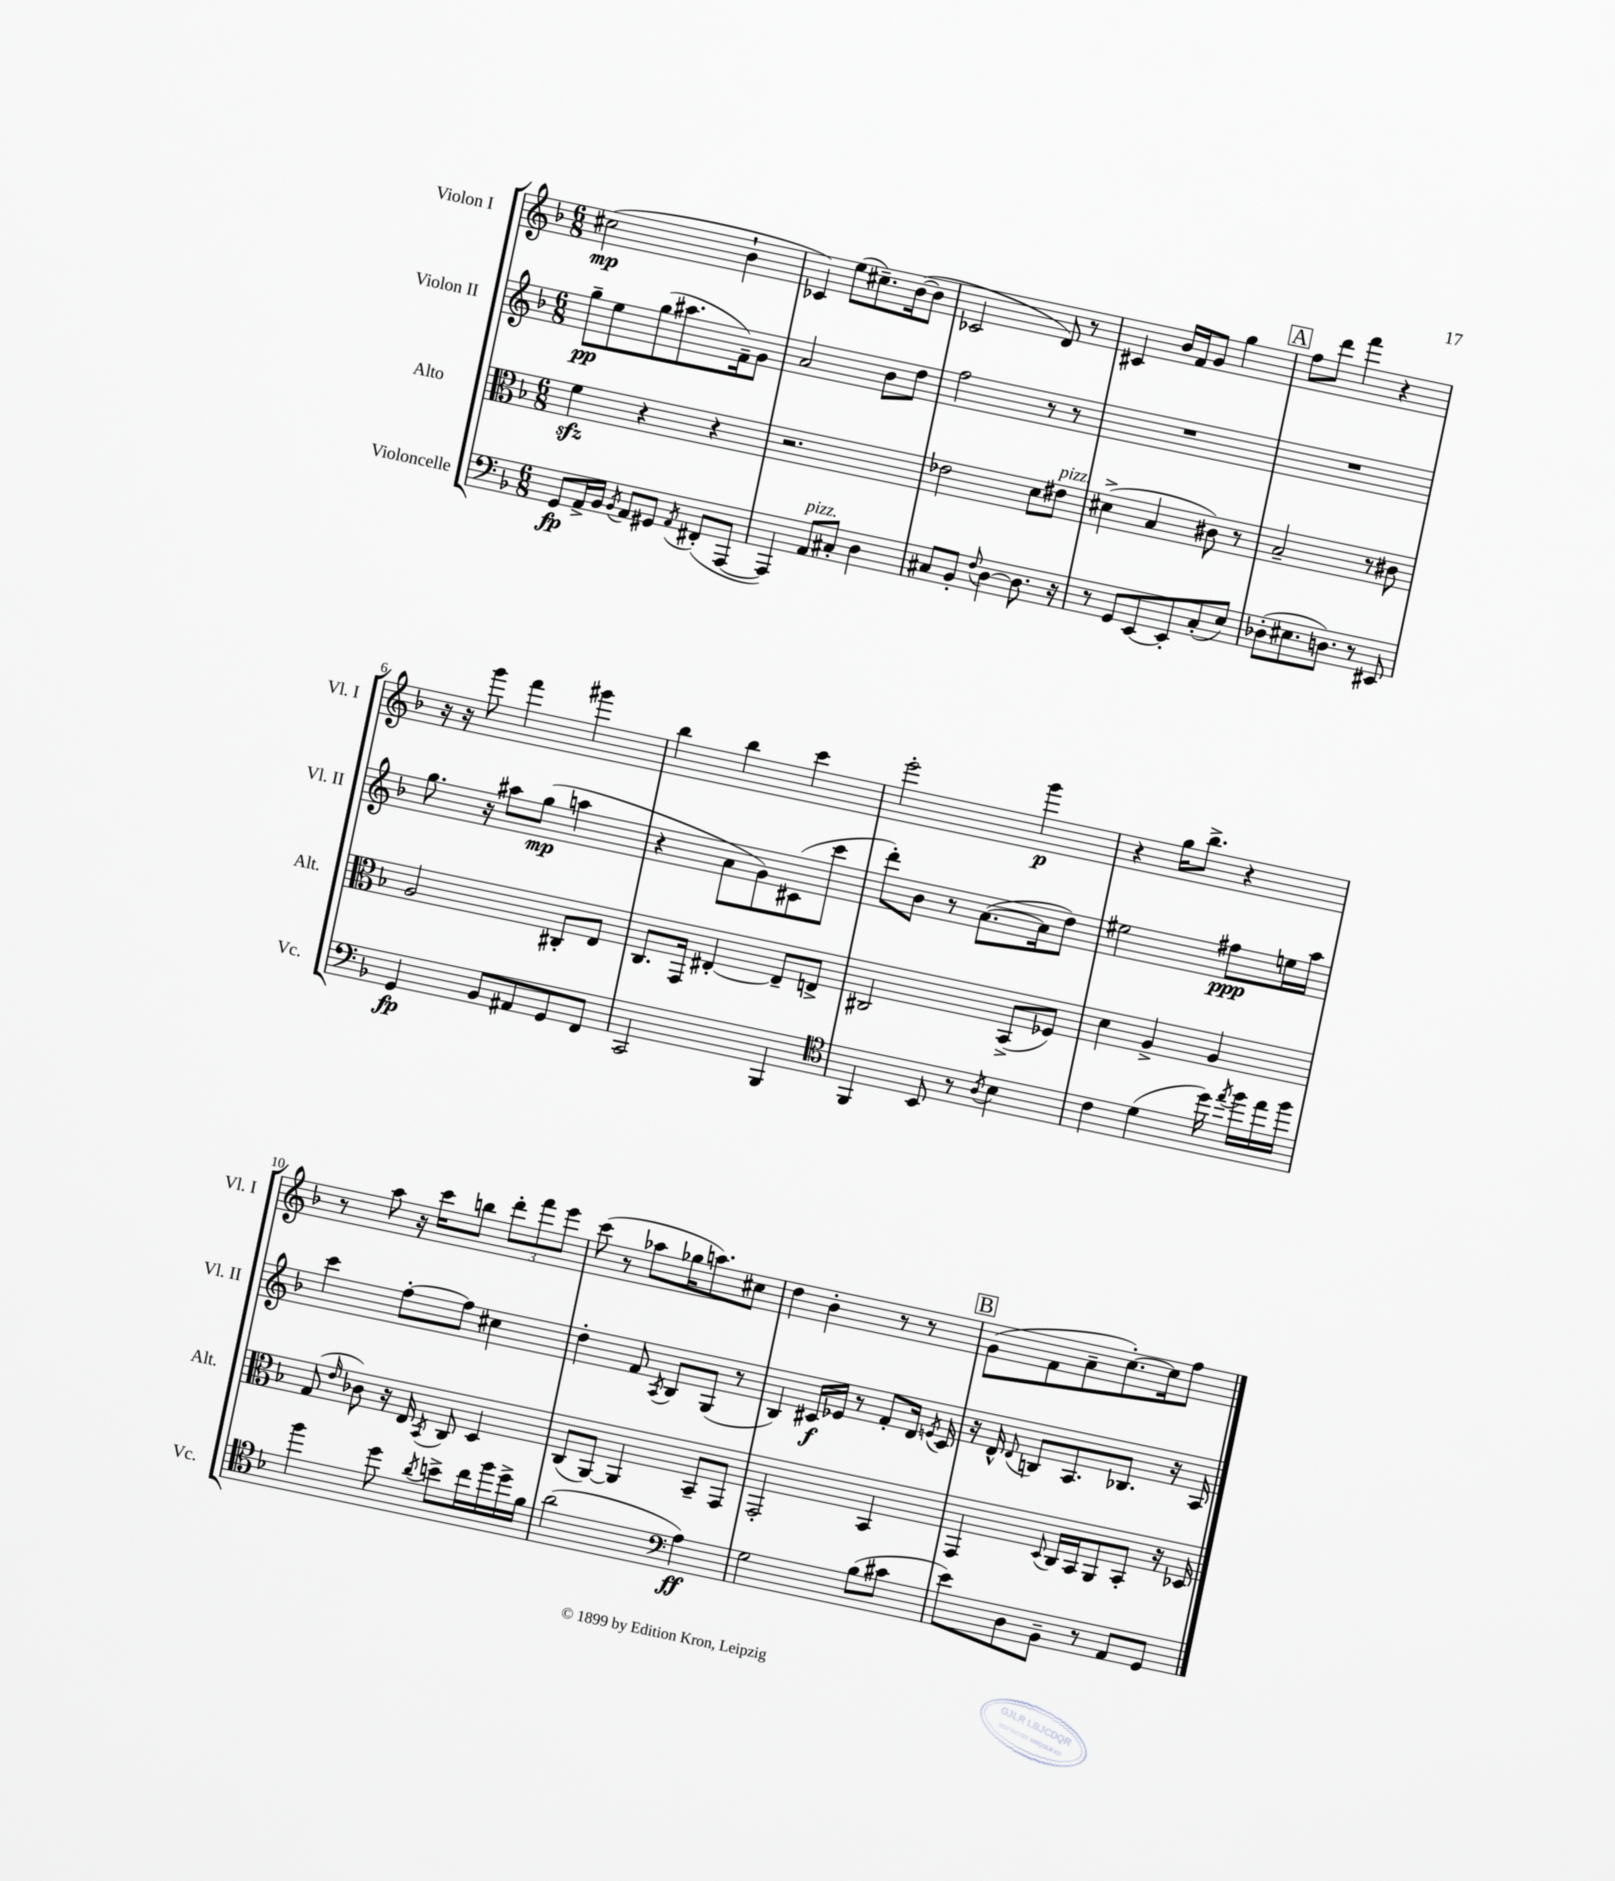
<<
\new StaffGroup <<
\new Staff = "s0" \with { instrumentName = "Violon I" shortInstrumentName = "Vl. I" } {
    \clef treble \key f \major \numericTimeSignature \time 6/8
    \autoBeamOff cis''2\mp( bes'4-! |
    ces'4) e''8[( cis''8.--) bes'16~( bes'8] |
    ces'2 d'8) r8 |
    cis'4 bes'16[ f'16 g'8] g''4 |
    \mark \markup { \box "A" } f''8[ d'''8] f'''4 r4 |
    r16 r16 g'''8 f'''4 gis'''4 |
    bes''4 bes''4 c'''4 |
    e'''2-. g'''4\p |
    r4 g''16[ bes''8.]-> r4 |
    r8 a''8 r16 c'''16[ b''8] \tuplet 3/2 { d'''8[-. f'''8 e'''8] } |
    c'''8( r8 aes''8[ ges''16 a''8.) cis''8] |
    d''4 bes'4-. r8 r8 |
    \mark \markup { \box "B" } g'8[( f'8 a'8-- c''8.~-.) c''16 f''8] \bar "|." |
}
\new Staff = "s1" \with { instrumentName = "Violon II" shortInstrumentName = "Vl. II" } {
    \clef treble \key f \major \numericTimeSignature \time 6/8
    \autoBeamOff g''8[--\pp e''8 g''8( ais''8. f'16--) g'8] |
    a'2 bes'8[ d''8] |
    f''2 r8 r8 |
    R2. |
    \mark \markup { \box "A" } R2. |
    g''8. r16 ais''8[ g''8]\mp( a''4 |
    r4 a'8[ g'8) cis'8( c'''8] |
    d'''8[-.) bes'8] r8 a'8.[~( a'16 d''8]) |
    eis''2 fis''8[\ppp e''16 a''16] |
    c'''4 f''8[~-. f''8] cis''4 |
    d''4-. f'8 \acciaccatura { a8 } bes8[ g8]( r8 |
    bes4) cis'16[\f ees'16] r8 f'8[-. d'16] \acciaccatura { e'8 } cis'16 |
    \mark \markup { \box "B" } r16 d'16-^ \appoggiatura { d'8 } b8[ a8. bes8.] r16 a16 \bar "|." |
}
\new Staff = "s2" \with { instrumentName = "Alto" shortInstrumentName = "Alt." } {
    \clef alto \key f \major \numericTimeSignature \time 6/8
    \autoBeamOff f'4\sfz r4 r4 |
    r2. |
    ees'2 d'8[ eis'8]^\markup { \italic "pizz." } |
    dis'4->( bes4 cis'8) r8 |
    \mark \markup { \box "A" } bes2-- r8 cis'8 |
    a2 cis8[-. e8] |
    c8.[ g,16] eis4~-. eis8[-- e8]-> |
    cis2 bes,8[->( fes8]) |
    d'4 a4-> a4 |
    g8( \grace { e'16 } ces'8) r16 e16 \acciaccatura { bes,8 } c8 d4 |
    c8[( a,8]~) a,4 bes,8[-- g,8] |
    g,2-. bes,4 |
    \mark \markup { \box "B" } g,4 \appoggiatura { d8 } c16[ bes,16 a,8 bes,8]-. r16 des16 \bar "|." |
}
\new Staff = "s3" \with { instrumentName = "Violoncelle" shortInstrumentName = "Vc." } {
    \clef bass \key f \major \numericTimeSignature \time 6/8
    \autoBeamOff g,8[\fp a,16-> bes,16] \acciaccatura { bes,8 } a,8[ gis,8] \acciaccatura { a,8 } fis,8[-.( a,,8]~ |
    a,,4) a,8[^\markup { \italic "pizz." } cis8]-. d4 |
    cis8[ bes,8]-. \appoggiatura { f8 } d4~ d8. r16 |
    r8 g,8[ e,8~ e,8-. c8-.( e8]) |
    \mark \markup { \box "A" } des8[-.( eis8. d8.]) r8 eis,8 |
    g,4\fp bes,8[ ais,8 g,8 f,8] |
    c,2 bes,,4 |
    \clef tenor f,4 bes,8 r8 \acciaccatura { a8 } bes4 |
    c'4 d'4( d''16) \acciaccatura { e''8 } f''16[ e''16 f''16] |
    f''4 d''8 \acciaccatura { a'8 } b'8[-> c''16 f''16 d''16-> f'16] |
    a'2( \clef bass a4\ff) |
    g2 bes8[( cis'8] |
    \mark \markup { \box "B" } e'8[) d8 bes,8]-- r8 a,8[ g,8] \bar "|." |
}
>>
>>
